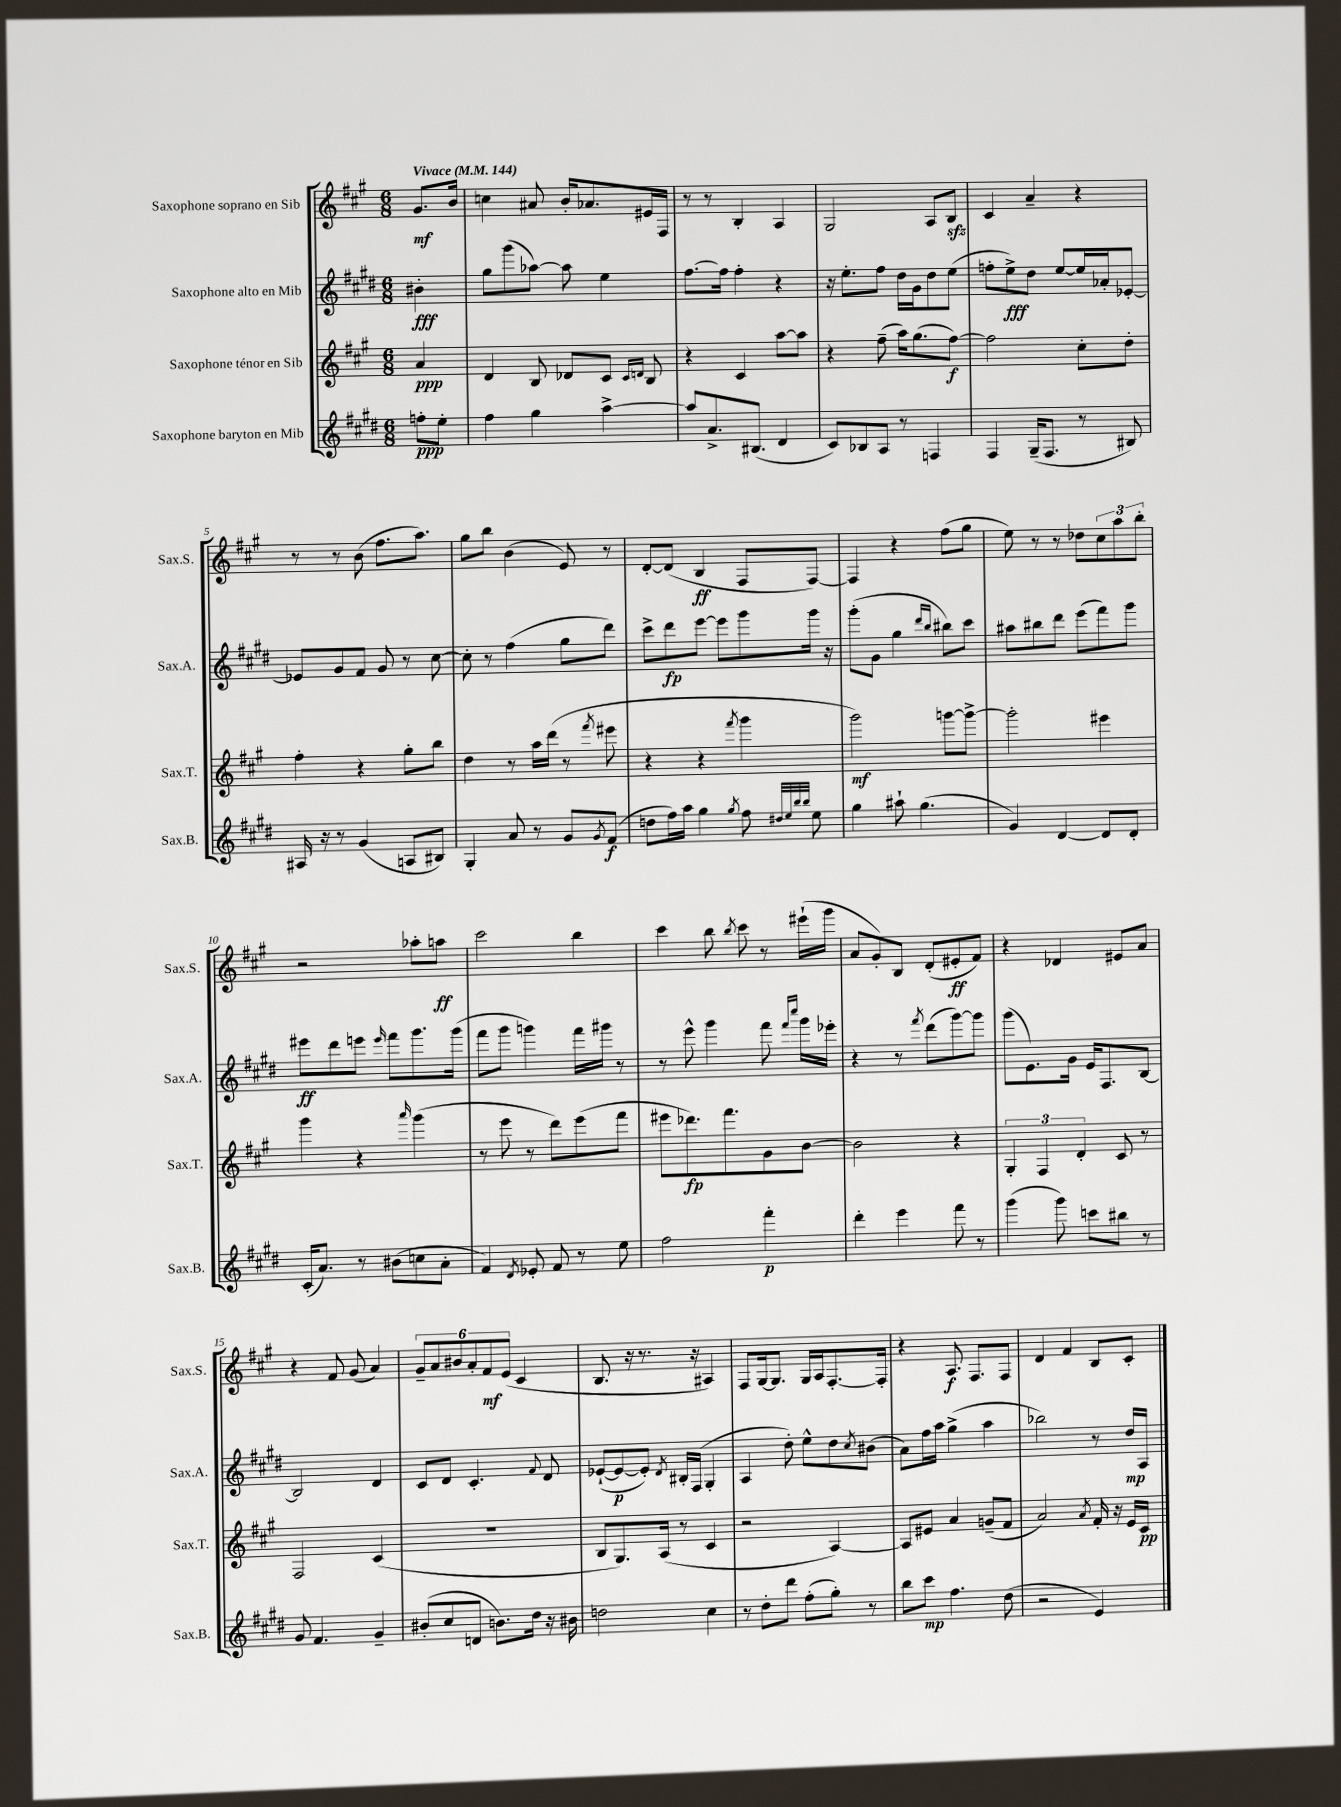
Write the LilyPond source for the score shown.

<<
\new StaffGroup <<
\new Staff = "s0" \with { instrumentName = "Saxophone soprano en Sib" shortInstrumentName = "Sax.S." } {
    \clef treble \key a \major \numericTimeSignature \time 6/8 \partial 4 \tempo "Vivace" 4 = 144
    gis'8.\mf b'16 |
    c''4 ais'8 b'16-. aes'8. eis'16 fis16 |
    r8 r8 b4-. a4 |
    gis2 a8 b8\sfz |
    cis'4 a'4-- r4 |
    r8 r8 b'8( fis''8. a''8.) |
    gis''8 b''8 b'4( e'8) r8 |
    d'8~-. d'8( b4\ff fis8 fis8~) |
    fis4 r4 fis''8( gis''8 |
    e''8) r8 r8 des''8 \tuplet 3/2 { cis''8 a''8 b''8-. } |
    r2 aes''8-. a''8\ff |
    cis'''2 b''4 |
    cis'''4 b''8 \acciaccatura { b''8 } cis'''8 r8 eis'''16-!( gis'''16 |
    a'8 gis'8-.) b8 d'8-.( eis'8-.\ff fis'8) |
    r4 des'4 eis'8 a'8 |
    r4 fis'8 gis'8( a'4) |
    \tuplet 6/4 { gis'8-- a'8 bis'8 a'8-. fis'8\mf e'8( } cis'4 |
    b8. r16 r8. r16 ais4) |
    fis8 gis16~ gis8. gis16 a16 fis8.~-. fis16-. |
    r4 a8.\f fis8. fis8 |
    d'4 fis'4 b8 cis'8-. \bar "|." |
}
\new Staff = "s1" \with { instrumentName = "Saxophone alto en Mib" shortInstrumentName = "Sax.A." } {
    \clef treble \key e \major \numericTimeSignature \time 6/8 \partial 4
    bis'4-.\fff |
    gis''8 gis'''8( aes''8~) aes''8 e''4 |
    fis''8.~ fis''16 fis''4-. r4 |
    r16 e''8.-. fis''8 dis''16 gis'16 dis''8 e''8( |
    f''8-. e''8->\fff) dis''8 e''8~ e''16 aes'16-. ees'8~-. |
    ees'8 gis'8 fis'8 gis'8 r8 cis''8~ |
    cis''8-. r8 fis''4( gis''8 dis'''8) |
    cis'''8-> dis'''8\fp e'''8~ e'''8 gis'''8 gis'''16 r16 |
    gis'''8-.( gis'8 gis''4 \grace { dis'''16 b''16 } bis''8) cis'''8 |
    ais''8 bis''8 dis'''8 e'''8( fis'''8) gis'''8 |
    eis'''8\ff dis'''8 e'''8 \grace { e'''16 } fis'''8 gis'''8. gis'''16( |
    fis'''8 gis'''8 g'''4) fis'''16 gis'''16 r8 |
    r8 e'''8-^ gis'''4 fis'''8 \grace { fis'''16 cis''''16 } gis'''16 ees'''16-. |
    r4 r8 \acciaccatura { fis'''8 } dis'''8( gis'''8~) gis'''8 |
    gis'''8( e'8.) gis'16 e'16 fis8. b8~ |
    b2 dis'4 |
    cis'8 dis'8 cis'4.-. \appoggiatura { fis'8 } dis'8 |
    ees'8~-!( ees'8~\p ees'8-.) \acciaccatura { dis'8 } bis16-. fis16( gis4-. |
    a4 dis''8-.) e''8-^ dis''8 \acciaccatura { cis''8 } bis'8( |
    a'8) fis''16 a''16 gis''4->( a''4 |
    bes''2) r8 dis''16\mp a16 \bar "|." |
}
\new Staff = "s2" \with { instrumentName = "Saxophone ténor en Sib" shortInstrumentName = "Sax.T." } {
    \clef treble \key a \major \numericTimeSignature \time 6/8 \partial 4
    a'4\ppp |
    d'4 b8 des'8 cis'8 \grace { cis'16 d'16 } b8 |
    r4 cis'4 a''8~ a''8 |
    r4 fis''8--( a''16) gis''8.( fis''8~\f) |
    fis''2 cis''8-. d''8-. |
    fis''4-. r4 gis''8-. b''8 |
    d''4 r8 a''16 d'''16( r8 \acciaccatura { fis'''8 } eis'''8 |
    r4 r4 \acciaccatura { fis'''8 } gis'''4 |
    gis'''2\mf) g'''8~ g'''8~-> |
    g'''2-. eis'''4 |
    gis'''4 r4 \grace { a'''16 } gis'''4( |
    r8 e'''8 r8 d'''8) e'''8( fis'''8 |
    eis'''8 des'''8.\fp) fis'''8. gis'8 b'8~ |
    b'2 r4 |
    \tuplet 3/2 { gis4-. fis4 d'4-. } cis'8 r8 |
    fis2 cis'4( |
    R2. |
    b8 gis8.) a16( r8 cis'4 |
    r2 a4~) |
    a8 eis'8 a'4 g'8--( fis'8 |
    a'2) \acciaccatura { a'8 } fis'16-. r16 e'16 cis'16\pp \bar "|." |
}
\new Staff = "s3" \with { instrumentName = "Saxophone baryton en Mib" shortInstrumentName = "Sax.B." } {
    \clef treble \key e \major \numericTimeSignature \time 6/8 \partial 4
    f''8-.\ppp e''8-. |
    fis''4 gis''4 a''4~-> |
    a''8 a'8.-> bis8.( dis'4 |
    cis'8) bes8 a8 r8 f4 |
    fis4 gis16--( fis8. r8 bis8) |
    ais16 r16 r8 gis'4( a8 bis8) |
    gis4-. a'8 r8 gis'8 \acciaccatura { gis'8 } fis'8\f( |
    d''8 fis''16) a''16 gis''4 \acciaccatura { gis''8 } fis''8 \grace { dis''32 e''32 b''32 b''32 } e''8 |
    gis''4 ais''8-! gis''4.( |
    gis'4) dis'4~ dis'8 dis'8-. |
    cis'16-.( a'8.) r8 bis'8( c''8 a'8-. |
    fis'4) \acciaccatura { dis'8 } ees'8-. fis'8 r8 e''8 |
    fis''2 fis'''4-.\p |
    dis'''4-. e'''4 fis'''8 r8 |
    gis'''4( gis'''8) c'''8 bis''8 r8 |
    gis'8 fis'4. gis'4-- |
    bis'8-.( cis''8 d'8 b'8.) dis''16 r16 bis'16 |
    d''2 cis''4 |
    r8 dis''8-. dis'''8 fis''8-.( gis''8-.) r8 |
    b''8 cis'''8\mp fis''4. dis''8( |
    r2 e'4) \bar "|." |
}
>>
>>
